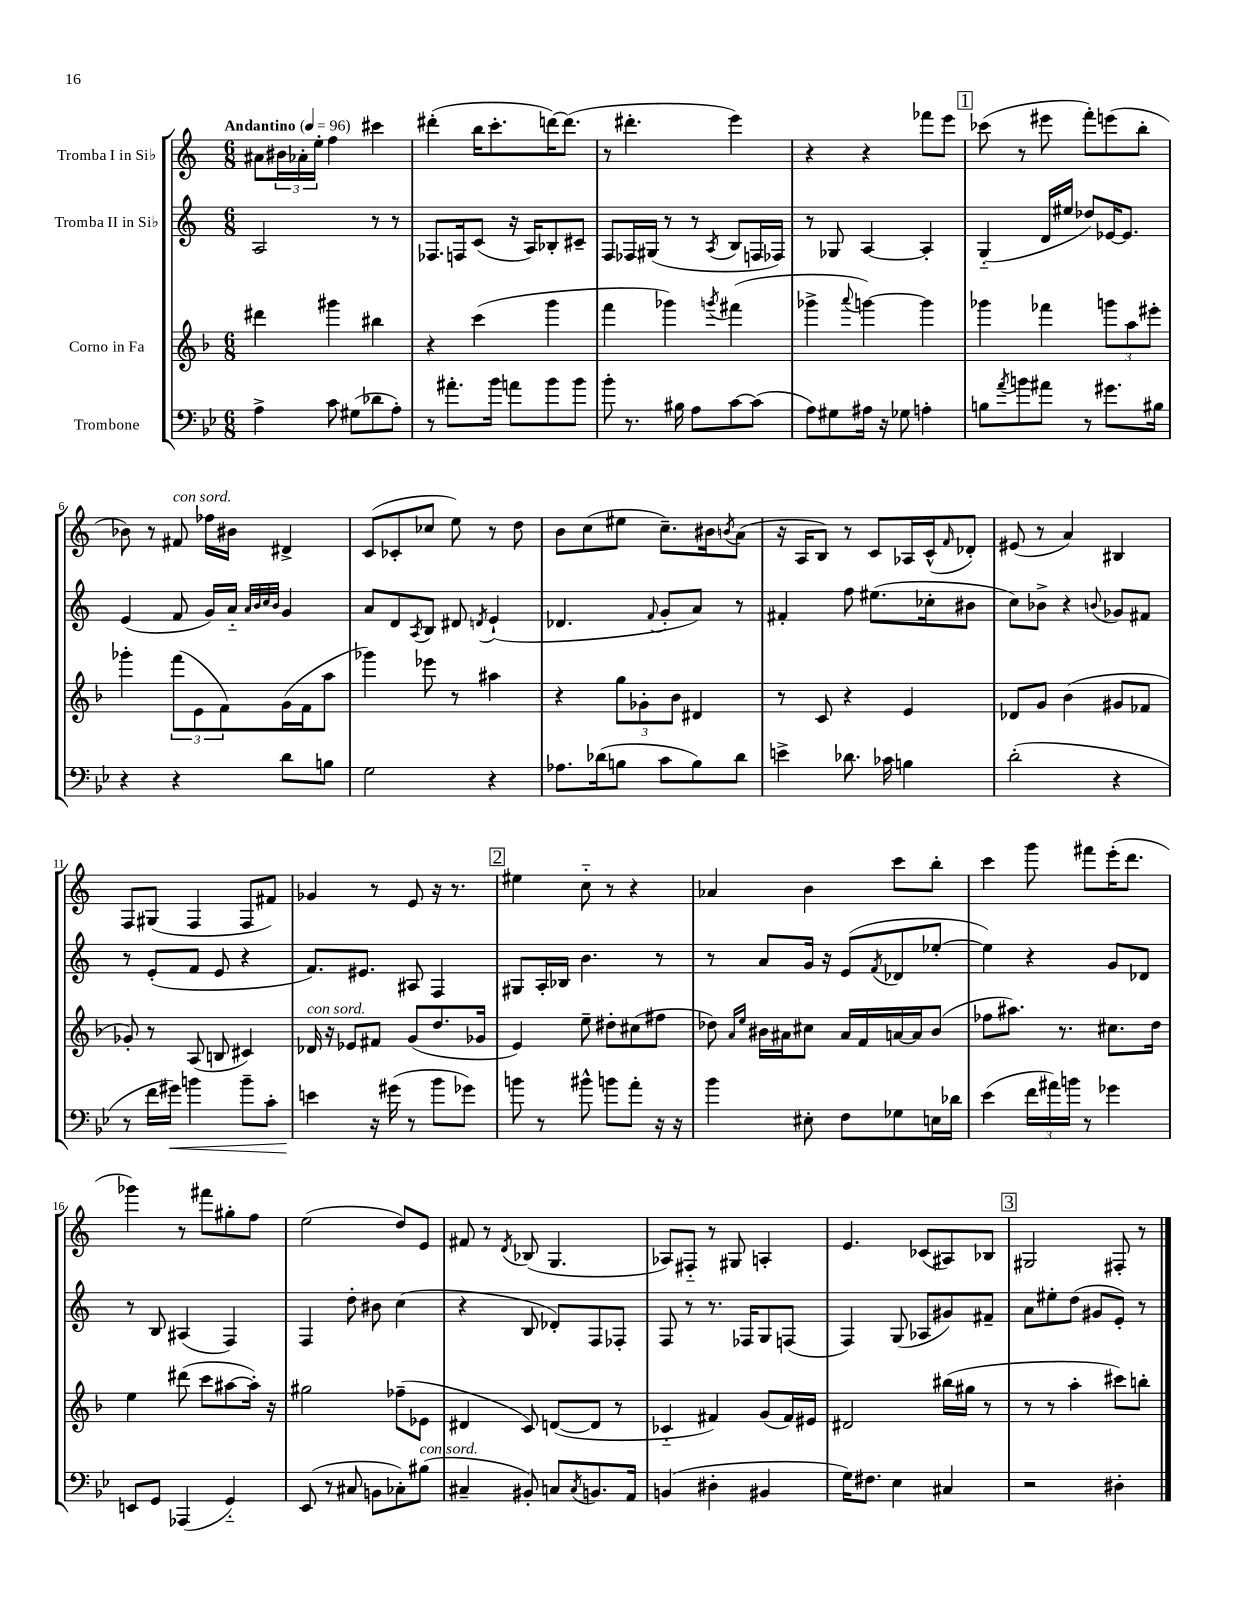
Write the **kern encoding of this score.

**kern	**kern	**kern	**kern
*staff4	*staff3	*staff2	*staff1
*clefF4	*clefG2	*clefG2	*clefG2
*k[b-e-]	*k[b-]	*k[]	*k[]
*M6/8	*M6/8	*M6/8	*M6/8
*MM96	*MM96	*MM96	*MM96
4A^	4ddd#	2A	8a#
.	.	.	24b#
.	.	.	24a-'
.	.	.	24ee'
8c	4ggg#	.	4ff
(8G#	.	.	.
8d-	4bb#	8r	4ccc#
8A')	.	8r	.
=	=	=	=
8r	4r	8.F-	(4ddd#'
8.a#'	.	.	.
.	.	16F	.
.	(4ccc	(8c	16bb
16b-	.	.	8.ccc'
8a	.	16r	.
.	.	16A)	.
8b-	4ggg	8B-'	[16ddd)
.	.	.	(8.ddd]
8b-	.	8c#~	.
=	=	=	=
8b-'	4fff	8F	8r
8.r	.	16F-	4.ddd#'
.	.	(16G#	.
.	4ggg-)	8r	.
16B#	.	.	.
8A	.	8r	.
.	8qggg	8qA	.
[8c	(4fff#	8B	4eee)
(8c]	.	16F	.
.	.	16F-)	.
=	=	=	=
8A)	4ggg-^	8r	4r
8G#	.	8G-	.
.	8qqaaa	.	.
16A#	[4ggg)	[4A	4r
16r	.	.	.
8G-	.	.	.
4A'	4ggg]	4A']	8fff-
.	.	.	8eee
=	=	=	=
8B	4ggg-	(4G'~	(8ccc-
8qa	.	.	.
8b	.	.	8r
8a#	4fff-	16d	8eee#
.	.	16ee#	.
8r	.	8dd-)	8fff')
8.g#	12ggg	[16e-	(8eee
.	.	8.e-]	.
.	12aa	.	.
.	.	.	8bb'
.	12eee#'	.	.
16B#	.	.	.
=	=	=	=
4r	4ggg-'	(4e	8b-)
.	.	.	8r
4r	(12fff	8f	8f#
.	12e	.	.
.	.	16g)	16ff-
.	12f)	.	.
.	.	16a'~	16b#
.	.	32qqa	.
.	.	32qqb	.
.	.	32qqcc	.
.	.	32qqb	.
8d	(16g	4g	4d#^
.	16f	.	.
8B	8aa	.	.
=	=	=	=
2G	4ggg-)	8a	(8c
.	.	8d	8c-'
.	.	8qA	.
.	8eee-	8B	8cc-
.	8r	8d#	8ee)
.	.	8qd	.
4r	4aa#	(4e`	8r
.	.	.	8dd
=	=	=	=
8.A-	4r	4.d-	8b
.	.	.	(8cc
(16d-	.	.	.
8B	12gg	.	8ee#
.	12g-'	.	.
.	.	8qqf	.
8c	.	8g'	8.cc~)
.	12b-	.	.
8B)	4d#	8a)	.
.	.	.	16b#
.	.	.	8qb
8d-	.	8r	(8a
=	=	=	=
4e^	8r	4f#'	16r
.	.	.	16A
.	8c	.	8B)
8.d-	4r	8ff	8r
.	.	(8.ee#	8c
16c-	.	.	.
4B	4e	.	16A-
.	.	16cc-'	(16c^^
.	.	.	16qqf
.	.	8b#	8d-')
=	=	=	=
(2d'	8d-	8cc)	(8e#
.	8g	8b-^	8r
.	(4b-	4r	4a)
.	.	8qqb	.
4r	8g#	8g-	4B#
.	8f-	8f#	.
=	=	=	=
8r	8g-')	8r	8F
16f	8r	(8e'	(8G#
16g#)	.	.	.
4b	(8A	8f	4F
.	8B	8e	.
8b~	4c#)	4r	8F
8c'	.	.	8f#)
=	=	=	=
4e	16d-	8.f)	4g-
.	16r	.	.
.	8e-	.	.
.	.	8.e#	.
16r	8f#	.	8r
(16g#	.	.	.
8r	(8g	8A#	8e
8b-	8.dd	4F	16r
.	.	.	8.r
8g-)	.	.	.
.	16g-	.	.
=	=	=	=
8b	4e)	8G#	4ee#
8r	.	16A'	.
.	.	16B-	.
8b#^^	8ee~	4.b	8cc'~
8b	8dd#'	.	8r
8a'	(8cc#	.	4r
16r	8ff#	8r	.
16r	.	.	.
=	=	=	=
4b-	8dd-)	8r	4a-
.	16qqa	.	.
.	16qqee	.	.
.	16b#	8a	.
.	16a#	.	.
8E#'	8cc#	16g	4b
.	.	16r	.
8F	16a#	(8e	.
.	16f	.	.
.	.	8qf	.
8G-	[16a	8d-	8ccc
.	16a]	.	.
16E	(8b#	[8ee-'	8bb'
16d-	.	.	.
=	=	=	=
(4e-	8ff-	4ee-])	4ccc
.	8.aa#)	.	.
24f	.	4r	8ggg
24a#)	.	.	.
.	8.r	.	.
24b	.	.	.
8r	.	.	8fff#
4g-	8.cc#	8g	(16eee'
.	.	.	8.ddd
.	.	8d-	.
.	16dd	.	.
=	=	=	=
8EE	4ee	8r	4ggg-)
8GG	.	8B	.
(4AAA-	(8ddd#	(4A#	8r
.	8ccc	.	8fff#
4GG'~)	[8aa#	4F)	8gg#'
.	16aa#'])	.	8ff
.	16r	.	.
=	=	=	=
(8EE-	2gg#	4F	(2ee
8r	.	.	.
8C#	.	8dd'	.
8BB	.	8b#	.
8C-')	(8ff-~	(4cc	8dd)
(8B#	8e-	.	8e
=	=	=	=
4C#~	4d#	4r	8f#
.	.	.	8r
.	.	.	8qd
8BB#')	8c)	8B	(8B-
8C	([8d	8d-')	4.G
8qC	.	.	.
8.BB	8d]	8F	.
.	8r	8F-'	.
16AA	.	.	.
=	=	=	=
(4BB	4c-'~	8F	8A-)
.	.	8r	8F#'~
4D#'	4f#)	8.r	8r
.	.	.	8G#
.	.	16F-	.
4BB#	(8g	8G	4A'
.	16f#)	(8F	.
.	16e#	.	.
=	=	=	=
16G)	2d#	4F)	4.e
8.F#	.	.	.
4E-	.	(8G	.
.	.	8A-	(8c-
4C#	(16bb#	8g#)	8A#)
.	16gg#	.	.
.	8r	8f#~	8B-
=	=	=	=
2r	8r	8a	2G#
.	8r	8ee#'	.
.	4aa'	(8dd	.
.	.	8g#	.
4D#'	8ccc#)	8e')	8F#'
.	8bb'	8r	8r
==	==	==	==
*-	*-	*-	*-
